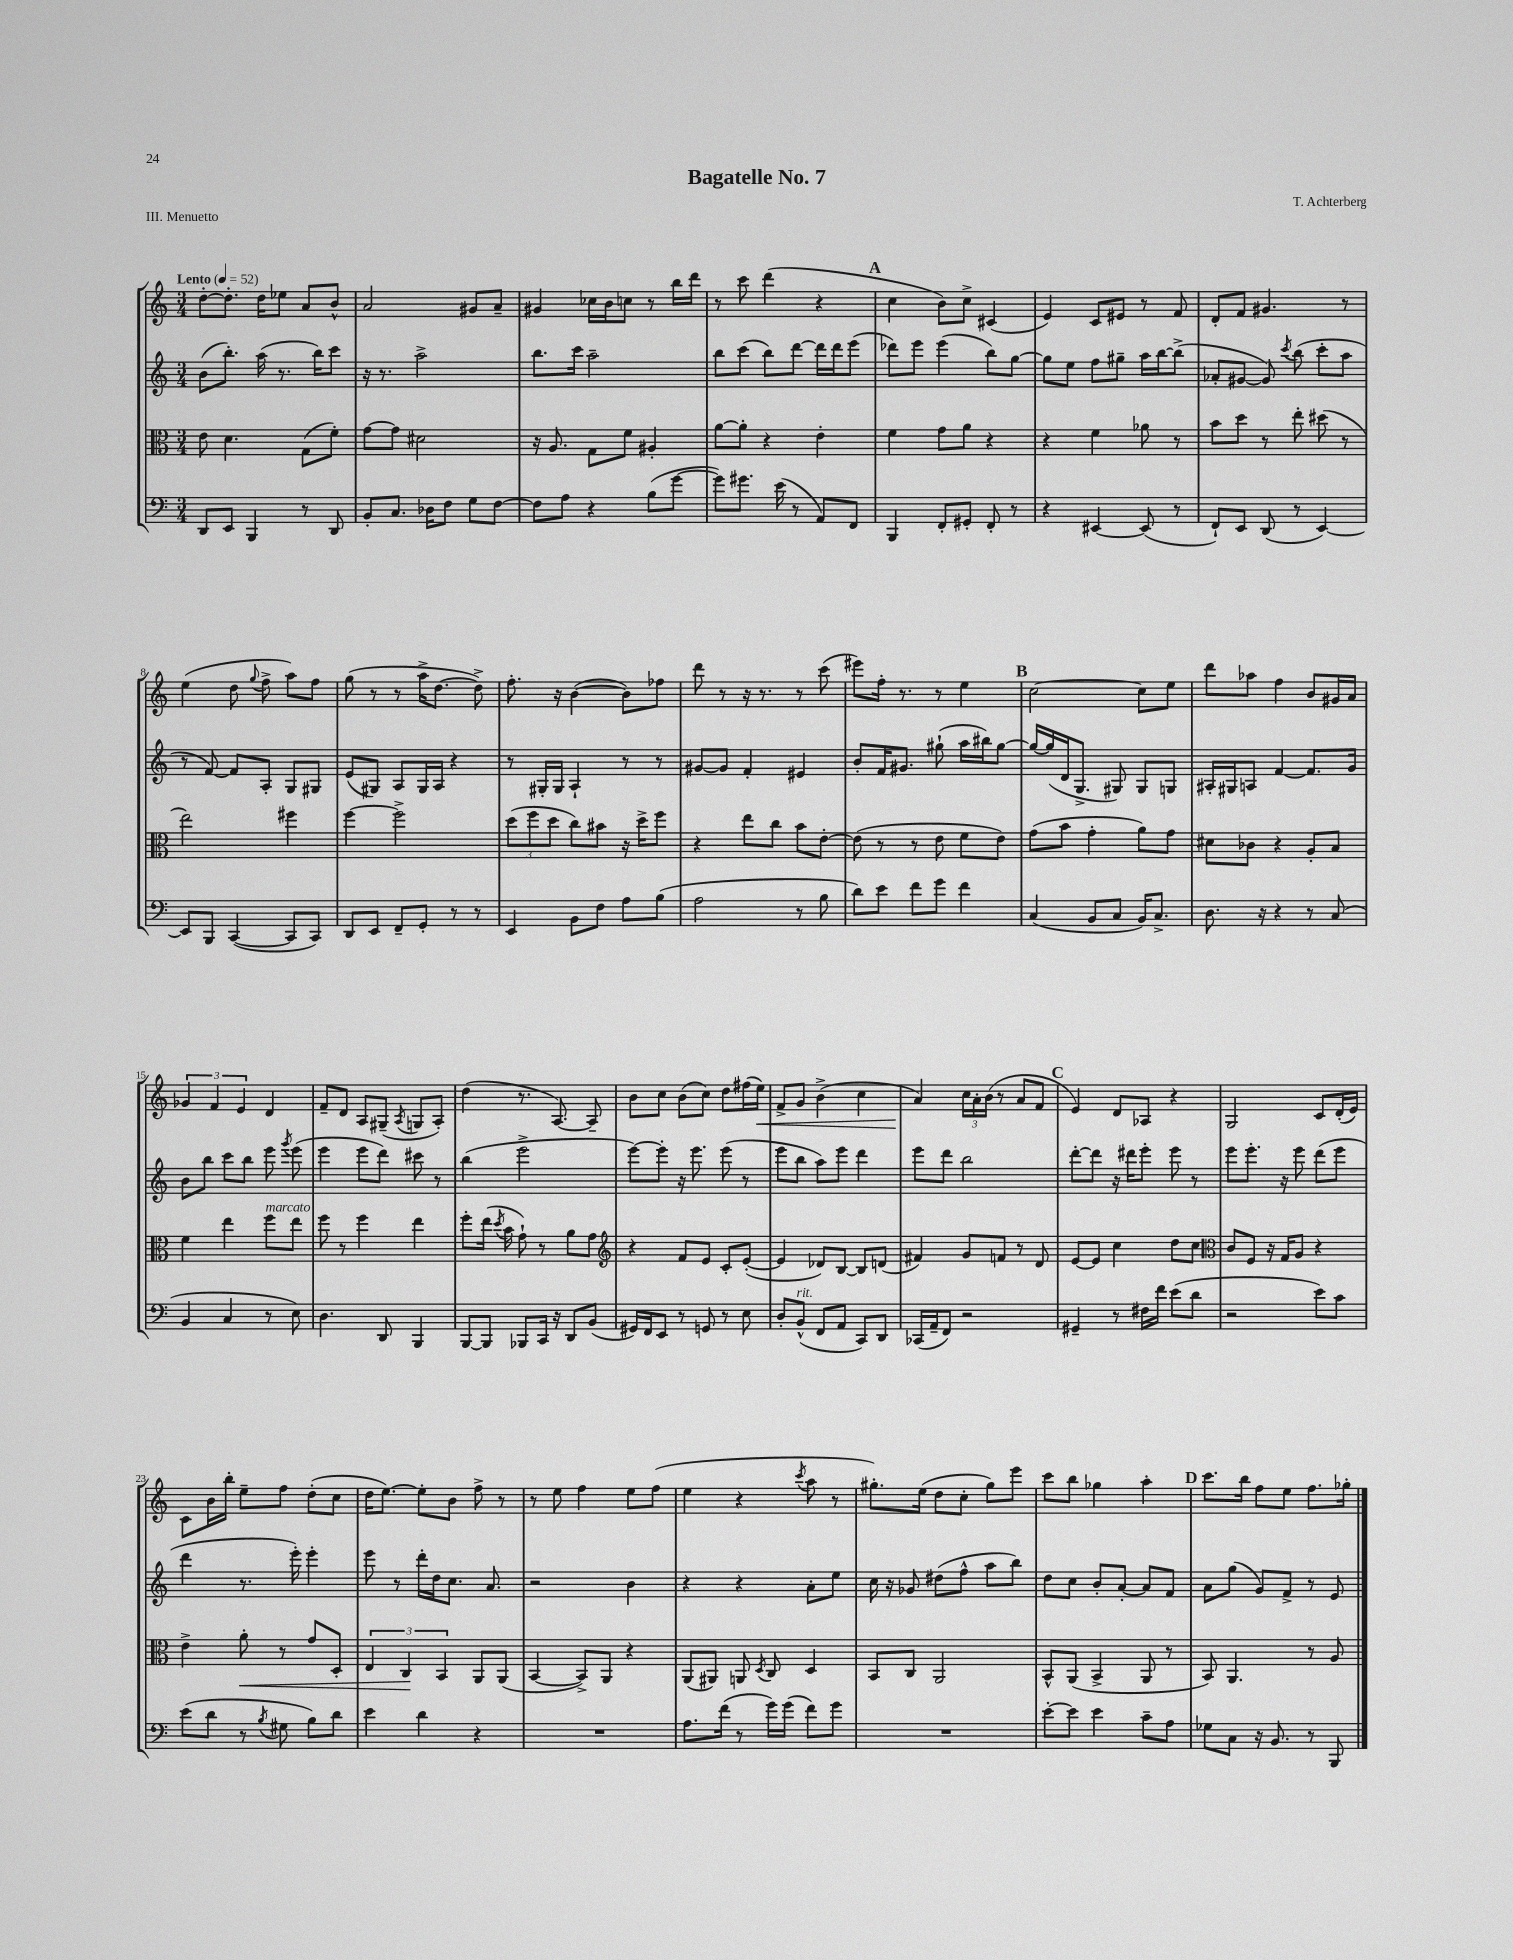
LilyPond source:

\header { title = "Bagatelle No. 7" composer = "T. Achterberg" piece = "III. Menuetto" }
<<
\new StaffGroup <<
\new Staff = "s0" {
    \clef treble \key c \major \numericTimeSignature \time 3/4 \tempo "Lento" 4 = 52
    \autoBeamOff d''8[~-. d''8.]-. d''16[ ees''8] a'8[ b'8]-^ |
    a'2 gis'8[ a'8]-- |
    gis'4 ces''16[ b'16 c''8] r8 b''16[ d'''16] |
    r8 c'''8 d'''4( r4 |
    \mark \markup { \bold "A" } c''4 b'8[) c''8]-> cis'4( |
    e'4) c'8[ eis'8] r8 f'8 |
    d'8[-. f'8] gis'4. r8 |
    e''4( d''8 \appoggiatura { g''8 } f''8-> a''8[) f''8] |
    g''8( r8 r8 a''16[-> d''8.]~ d''8->) |
    f''8.-. r16 b'4~( b'8[) fes''8] |
    d'''8 r8 r16 r8. r8 c'''8( |
    eis'''8[) f''16]-. r8. r8 e''4 |
    \mark \markup { \bold "B" } c''2~ c''8[ e''8] |
    d'''8[ aes''8] f''4 b'8[ gis'16 a'16] |
    \tuplet 3/2 { ges'4 f'4 e'4 } d'4 |
    f'8[-- d'8] a8[ gis8]--( \acciaccatura { a8 } g8[ a8]-.) |
    d''4( r8. a8.~) a8-- |
    b'8[ c''8] b'8[( c''8]) d''8[ fis''16( e''16]\<) |
    f'8[-> g'8] b'4->( c''4 |
    a'4\!) \tuplet 3/2 { c''16[ a'16-. b'16]( } r8 a'8[ f'8] |
    \mark \markup { \bold "C" } e'4) d'8[ aes8] r4 |
    g2 c'8[ d'16-.( e'16]) |
    c'8[ b'16 b''16]-. e''8[-- f''8] d''8[-.( c''8] |
    d''16[ e''8.]~) e''8[-. b'8] f''8-> r8 |
    r8 e''8 f''4 e''8[ f''8]( |
    e''4 r4 \acciaccatura { c'''8 } a''8 r8 |
    gis''8.[-.) e''16]( d''8[ c''8]-. gis''8[) e'''8] |
    c'''8[ b''8] ges''4 a''4-. |
    \mark \markup { \bold "D" } c'''8.[ b''16] f''8[ e''8] f''8.[ ges''16]-. \bar "|." |
}
\new Staff = "s1" {
    \clef treble \key c \major \numericTimeSignature \time 3/4
    \autoBeamOff b'8[( b''8.]-.) a''16( r8. b''16[) c'''8] |
    r16 r8. a''2-> |
    b''8.[ c'''16] a''2-- |
    b''8[ c'''8]( b''8[) d'''8]~ d'''16[ d'''16 e'''8]( |
    \mark \markup { \bold "A" } des'''8[) e'''8] e'''4( b''8[) g''8]~ |
    g''8[ e''8] f''8[ gis''8]-- a''16[ b''16~ b''8]->( |
    aes'8[-. gis'8]~ gis'8) \acciaccatura { c'''8 } b''8( c'''8[-. a''8] |
    r8 f'8~) f'8[ a8]-. g8[ gis8] |
    e'8[( gis8]) a8[ gis16 a16] r4 |
    r8 gis16[-. gis16] a4-! r8 r8 |
    gis'8[~ gis'8] f'4-. eis'4 |
    b'8[-. f'16 gis'8.] gis''8-!( a''16[ bis''16) gis''8]~ |
    \mark \markup { \bold "B" } gis''16[~ gis''16( d'16 g8.]-> gis8) gis8[ g8] |
    ais16[-. gis16 a8] f'4~ f'8.[ g'16] |
    b'8[ b''8] c'''8[ b''8] e'''8 \acciaccatura { g'''8 } e'''8( |
    e'''4 e'''8[ d'''8]) cis'''8 r8 |
    b''4( e'''2-> |
    e'''8[~) e'''8]-. r16 e'''8. e'''8( r8 |
    e'''8[ b''8] a''8[) e'''8] d'''4 |
    e'''8[ d'''8] b''2 |
    \mark \markup { \bold "C" } d'''8[~-. d'''8] r16 dis'''16[ e'''8]-. e'''8 r8 |
    e'''8[ e'''8.]-. r16 e'''8 d'''8[( e'''8] |
    d'''4 r8. e'''16-.) e'''4-. |
    e'''8 r8 d'''16[-. d''16 c''8.] a'8. |
    r2 b'4 |
    r4 r4 a'8[-. e''8] |
    c''16 r16 ges'8 dis''8[( f''8]-^ a''8[ b''8]) |
    d''8[ c''8] b'8[-. a'8]~-. a'8[ f'8] |
    \mark \markup { \bold "D" } a'8[ g''8]( g'8[) f'8]-> r8 e'8 \bar "|." |
}
\new Staff = "s2" {
    \clef alto \key c \major \numericTimeSignature \time 3/4
    \autoBeamOff e'8 d'4. g8[( f'8]-.) |
    g'8[~ g'8] dis'2 |
    r16 a8. g8[ f'8] ais4-. |
    a'8[~ a'8]-. r4 e'4-. |
    \mark \markup { \bold "A" } f'4 g'8[ a'8] r4 |
    r4 f'4 aes'8 r8 |
    b'8[ d''8] r8 e''8-. dis''8( r8 |
    e''2) fis''4 |
    f''4~ f''2-> |
    \tuplet 3/2 { d''8[( f''8 d''8] } c''8[) bis'8] r16 d''16[-> f''8] |
    r4 e''8[ c''8] b'8[ e'8]~-. |
    e'8( r8 r8 e'8 f'8[ e'8]) |
    \mark \markup { \bold "B" } g'8[( b'8] g'4-. a'8[) g'8] |
    dis'8[ ces'8] r4 a8[-. b8] |
    f'4 e''4 f''8[^\markup { \italic "marcato" } e''8] |
    f''8 r8 f''4 e''4 |
    f''8[-. e''16]( \acciaccatura { d''8 } b'16 g'8-!) r8 a'8[ g'8] |
    \clef treble r4 f'8[ e'8] c'8[-. e'8]~-.( |
    e'4 des'8[) b8]~ b8[ d'8]( |
    fis'4) g'8[ f'8] r8 d'8 |
    \mark \markup { \bold "C" } e'8[~ e'8] c''4 d''8[ c''8] |
    \clef alto c'8[ f8] r16 g16[ a8] r4 |
    e'4-> a'8-.\< r8 g'8[ d8]-. |
    \tuplet 3/2 { e4 c4\! b,4 } a,8[ a,8]( |
    b,4~ b,8[->) a,8] r4 |
    a,8[( ais,8]) a,8 \acciaccatura { d8 } c8 d4 |
    b,8[ c8] a,2 |
    b,8[-^ a,8]( b,4-> a,8 r8 |
    \mark \markup { \bold "D" } b,8) a,4. r8 a8 \bar "|." |
}
\new Staff = "s3" {
    \clef bass \key c \major \numericTimeSignature \time 3/4
    \autoBeamOff d,8[ e,8] b,,4 r8 d,8 |
    b,8[-. c8.] des16[ f8] g8[ f8]~ |
    f8[ a8] r4 b8[( g'8]~ |
    g'8[) gis'8.] e'16( r8 a,8[) f,8] |
    \mark \markup { \bold "A" } b,,4 f,8[-. gis,8]-. f,8-. r8 |
    r4 eis,4~ eis,8( r8 |
    f,8[-!) e,8] d,8( r8 e,4~) |
    e,8[ b,,8] c,4~( c,8[ c,8]) |
    d,8[ e,8] f,8[-- g,8]-. r8 r8 |
    e,4 b,8[ f8] a8[ b8]( |
    a2 r8 b8 |
    d'8[) e'8] f'8[ g'8] f'4 |
    \mark \markup { \bold "B" } c4( b,8[ c8] b,16[) c8.]-> |
    d8. r16 r4 r8 c8( |
    b,4 c4 r8 e8) |
    d4. d,8 b,,4 |
    b,,8[~ b,,8] bes,,8[ c,16] r16 d,8[ b,8]( |
    gis,16[) f,16 e,8] r8 g,8 r8 e8 |
    d8[-. b,8]-^^\markup { \italic "rit." }( f,8[ a,8] c,8[) d,8] |
    ces,16[( a,16-- f,8]) r2 |
    \mark \markup { \bold "C" } gis,4-- r8 fis16[ f'16] e'8[( d'8] |
    r2 e'8[) c'8] |
    e'8[( d'8] r8 \acciaccatura { b8 } gis8 b8[) d'8] |
    e'4 d'4 r4 |
    R2. |
    a8.[ f'16]( r8 g'16[) g'16]( f'8[) g'8] |
    R2. |
    e'8[~-. e'8] e'4 c'8[-- a8] |
    \mark \markup { \bold "D" } ges8[ c8] r16 b,8. r8 b,,8 \bar "|." |
}
>>
>>
